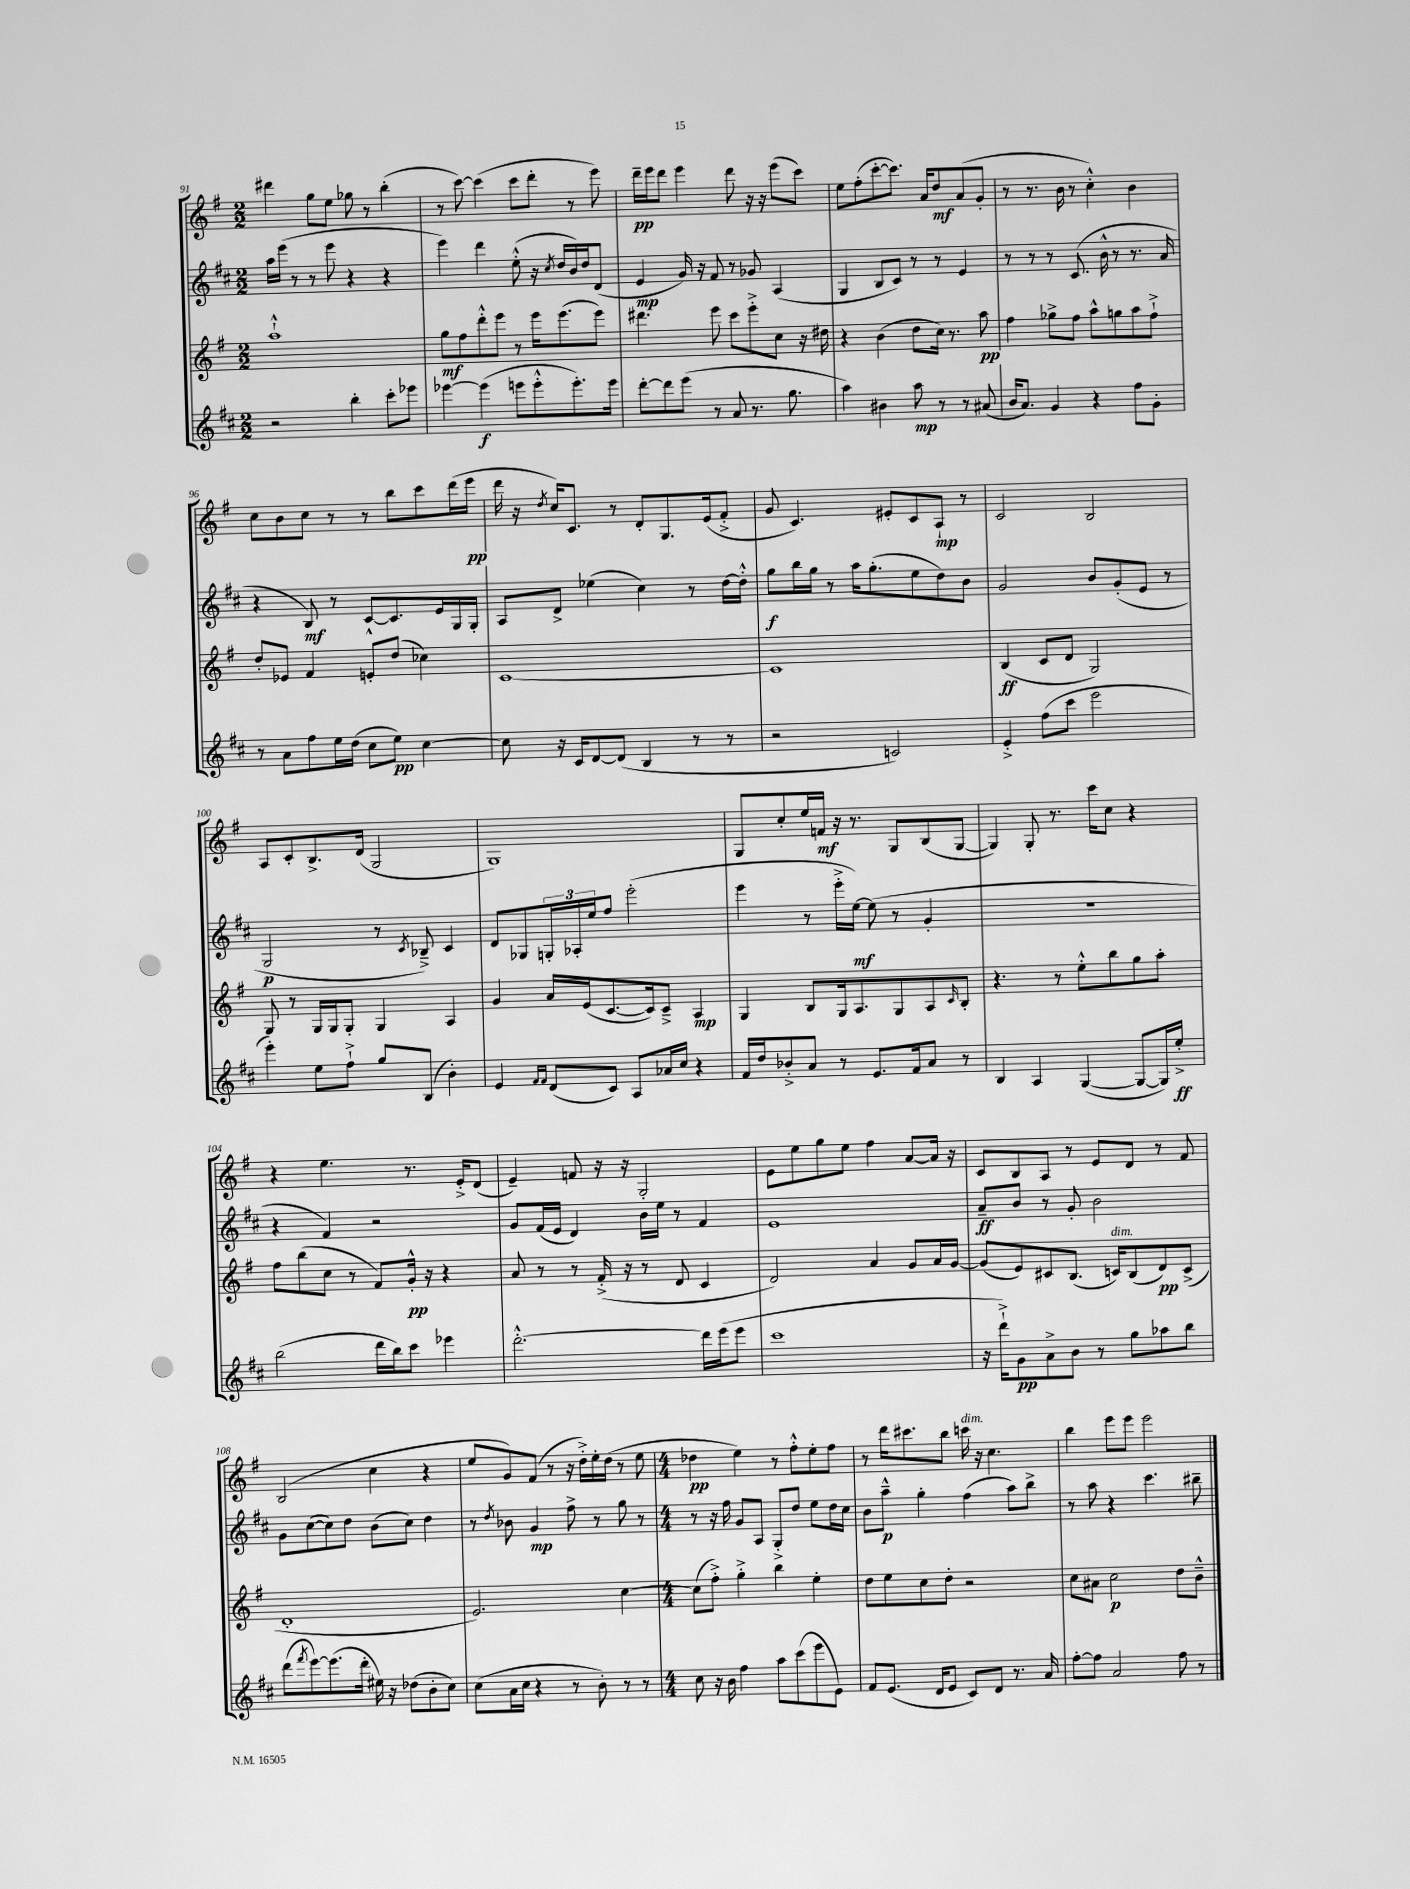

**kern	**kern	**kern	**kern
*staff4	*staff3	*staff2	*staff1
*clefG2	*clefG2	*clefG2	*clefG2
*k[f#c#]	*k[f#]	*k[f#c#]	*k[f#]
*M2/2	*M2/2	*M2/2	*M2/2
2r	1aa`^^	16aa\LL	4ddd#\
.	.	(16eee\JJ	.
.	.	8r	.
.	.	8r	8gg\L
.	.	8eee\	8ee\J
4bb'\	.	4r	8gg-\
.	.	.	8r
8ccc#'\L	.	4r	(4bb'\
8eee-\J	.	.	.
=	=	=	=
[4eee-\	8gg\L	4eee\)	8r
.	8ff#\	.	[8ccc\)
(4eee-\]	8ddd'^^\	4ddd\	(4ccc\]
.	8eee\J	.	.
8eee\L	8r	(8ee'^^\	8ccc\L
8eee'^^\	16eee\LK	16r	8ddd'\J
.	.	8qcc#/	.
.	(8.eee\	16dd/LL	.
8.eee'\)	.	16b/)	8r
.	.	16dd/J	.
.	8eee\J)	(8d/J	8eee\)
16eee\Jk	.	.	.
=	=	=	=
[8ddd'\L	4.ddd#\	4e/	16ddd~\LL
.	.	.	16eee\J
8ddd\]	.	.	8ddd\J
(8eee\J	.	16g/)	4eee\
.	.	16r	.
8r	8eee\	8f#/	.
8a/	8ccc\L	8r	8ddd\
8.r	8eee'^\	8g-/	16r
.	.	.	16r
.	8cc\J	(4A/	(8eee\L
8.gg\	.	.	.
.	16r	.	8ccc\J)
.	16dd#\	.	.
=	=	=	=
4aa\)	4r	4G/	8ee\L
.	.	.	(8ff#'\
4b#\	(4b\	8B/L	[8ccc'\
.	.	8c#/J)	8.ccc\]J)
8aa\	8dd\L	8r	.
.	.	.	16a/LK
8r	16cc\Jk)	8r	8dd/
.	8.r	.	.
8r	.	4e/	(8a/
(8a#/	8aa\	.	8g'/J
=	=	=	=
16b/LK	4ff#\	8r	8r
8.a/J)	.	.	.
.	.	8r	8.r
4g/	8gg-^\L	8r	.
.	.	.	16b\
.	8ff#\J	(8.c#/	8r
4r	8aa^^\L	.	4cc'^^\)
.	.	16b^^\	.
.	8gg\	8r	.
8ff#\L	8aa\	8.r	4b\
8g'\J	8ff#`^\J	.	.
.	.	16a/	.
=	=	=	=
8r	8dd'/L	4r	8cc\L
8a\L	8e-/J	.	8b\
8ff#\	4f#/	8B/)	8cc\J
16ee\L	.	8r	8r
(16dd\JJ	.	.	.
8cc#\L	8e'^^/L	[8c#/L	8r
8ee\J)	(8dd/J	8.c#/]	8bb\L
[4cc#\	4cc-\)	.	8ccc\
.	.	16e/L	.
.	.	16G/	(16ddd\L
.	.	16G'/JJ	16eee\JJ
=	=	=	=
8cc#\]	[1c	8A/L	16ddd\
.	.	.	16r
.	.	.	8qdd/
16r	.	8d^/J	16cc/LK)
16c#/LK	.	.	8.c/J
[8d/	.	(4ee-\	.
(8d/]J	.	.	8r
4B/	.	4cc#\)	8d'/L
.	.	.	8.G/
8r	.	8r	.
.	.	.	(16e/k
8r	.	[16dd\LL	8f#'^/J
.	.	16dd'^^\]JJ	.
=	=	=	=
2r	1c]	8gg\L	8g/
.	.	16bb\L	4.c/)
.	.	16gg\JJ	.
.	.	8r	.
.	.	16aa\LK	.
.	.	(8.gg'\	.
2c/)	.	.	8e#'/L
.	.	8ee\	8c/
.	.	8dd\)	8A`/J
.	.	8b\J	8r
=	=	=	=
4e'^/	(4B/	2g/	2c/
(8ff#\L	8c/L	.	.
8ccc#\J	8d/J	.	.
2eee\	2G/)	8b/L	2B/
.	.	(8g'/	.
.	.	8e/J	.
.	.	8r	.
=	=	=	=
4eee'\)	8G/	2G/	8A/L
.	8r	.	8c'/
8ee\L	16G/LL	.	8.B^/
.	16G/J	.	.
8ff#`^\J	8G'/J	.	.
.	.	.	(16d/Jk
8gg/L	4G/	8r	2G/
.	.	8qc#/	.
(8B/J	.	8B-~^/)	.
4b'\)	4A/	4c#/	.
=	=	=	=
4e/	4g/	8d/L	1G)
.	.	8G-/	.
16qqf#/LL	.	.	.
16qqf#/JJ	.	.	.
(8d/L	16a/LL	24G'/L	.
.	.	24A-'/	.
.	(16e/J	.	.
.	.	24ee/J	.
8c#/J)	[8.c/	8ff#/J	.
8A/L	.	(2eee'\	.
.	16c/]k)	.	.
16a-/L	8c~^/J	.	.
16cc#/JJ	.	.	.
4r	4A/	.	.
=	=	=	=
16f#/LL	4G/	4eee\	8G/L
16dd/J	.	.	.
8b-'^/	.	.	8cc'/
8a/J	8B/L	8r	16ee/L
.	.	.	16f/JJ
8r	16G/k	16eee'^\LL	16r
.	8.A/	[16ee\JJ)	8.r
8.e/L	.	(8ee\]	.
.	8G/	8r	8G/L
16f#/k	.	.	.
8a/J	8A/	4g'/	(8B/
.	16qqc/	.	.
8r	8B'/J	.	[8G/J
=	=	=	=
4B/	4.r	1r	4G/])
4A/	.	.	8G'/
.	8r	.	8.r
([4G/	8ee'^^\L	.	.
.	.	.	16ccc\LK
.	8bb\	.	8cc\J
8G/_L	8gg\	.	4r
16G/]L)	8aa'\J	.	.
16ee'^/JJ	.	.	.
=	=	=	=
(2bb\	8ff#\L	4r	4r
.	(8bb\	.	.
.	8cc\J	4f#/)	4.ee\
.	8r	.	.
16ddd\LL	8f#/L)	2r	.
16bb\J)	.	.	.
8ccc#\J	16g'^^/Jk	.	8.r
.	16r	.	.
4eee-\	4r	.	.
.	.	.	16e'^/LK
.	.	.	(8d/J
=	=	=	=
[2.ddd'^^\	8a/	8g/L	4e~/)
.	8r	(16f#/L	.
.	.	16e/JJ	.
.	8r	4d/)	8f/
.	(16f#'^/	.	16r
.	16r	.	16r
.	8r	16b\LL	2G'/
.	.	16ee\JJ	.
.	8d/	8r	.
16ddd\]LL	4c/	4f#/	.
(16eee\J	.	.	.
8eee\J	.	.	.
=	=	=	=
1ccc#	2d/)	1e	8e\L
.	.	.	8ee\
.	.	.	8gg\
.	.	.	8ee\J
.	4a/	.	4ff#\
.	8g/L	.	[8a/L
.	16a/L	.	16a/]Jk
.	[16g/JJ	.	16r
=	=	=	=
16r	(8g/]L	8a~/L	8c/L
16ddd`^\LK)	.	.	.
8g\	8e/)	8b/J	8B/
8a^\	8c#/	8r	8A/J
8b\J	(8.B/J	8g'/	8r
8r	.	2b\	8e/L
.	16c/LK)	.	.
8gg\L	(8B/	.	8d/J
8aa-\	8d/)	.	8r
8bb\J	(8c^/J	.	8f#/
=	=	=	=
(8ddd\L	1d'	8g\L	(2B/
8qfff#/	.	.	.
[8eee\)	.	([8cc#\	.
(8.eee\]	.	8cc#\])	.
.	.	8dd\J	.
16ddd'\Jk	.	.	.
16ee#\)	.	(8b\L	4cc\
16r	.	.	.
(8dd-\L	.	8cc#\J)	.
8b'\	.	4dd\	4r
8cc#\J)	.	.	.
=	=	=	=
(8cc#\L	2.e/)	8r	8ee/L
.	.	8qdd/	.
16a\L	.	8b-\	8g/)
16cc#\JJ	.	.	.
4r	.	4g/	(8f#/J
.	.	.	8r
8r	.	8ff#^\	16r
.	.	.	16dd'^\LL)
8b'\)	.	8r	16ee'\
.	.	.	(16dd\JJ
8r	[4cc\	8gg\	8r
8r	.	8r	8ee\
=	=	=	=
*M4/4	*M4/4	*M4/4	*M4/4
8cc#\	(8cc\]L	8r	4dd-\
16r	8ff#'^\J)	16r	.
16b\	.	16ff#\	.
4ff#\	4gg'^\	8g/L	4ee\)
.	.	8A/J	.
8aa\L	4bb\	8G'^/L	8r
(8ccc#\	.	8dd/J	8ff#'^^\L
8eee\	4ee'\	8ee\L	8ee'\
8e\J)	.	16dd\L	8ff#\J
.	.	16cc#\JJ	.
=	=	=	=
8f#/L	8dd\L	8b\L	8r
(8.e/J	8ee\	8aa~^^\J	16ddd\LK
.	.	.	8.ccc#\
.	8cc\	4gg'\	.
16d/LK	.	.	.
8e/J	8dd'\J	.	8bb\J
8c#/L)	2r	(4ff#\	16ccc\
.	.	.	16r
8d/J	.	.	4.cc\
8.r	.	8aa\L)	.
.	.	8bb^\J	.
16a/	.	.	.
=	=	=	=
[8ff#'\L	8cc\L	8r	4bb\
8ff#\]J	8a#\J	8aa\	.
2a/	2cc\	4r	8eee\L
.	.	.	8eee\J
.	.	4.ccc#\	2eee\
8ff#\	8dd\L	.	.
8r	8b~^^\J	8bb#~\	.
==	==	==	==
*-	*-	*-	*-
